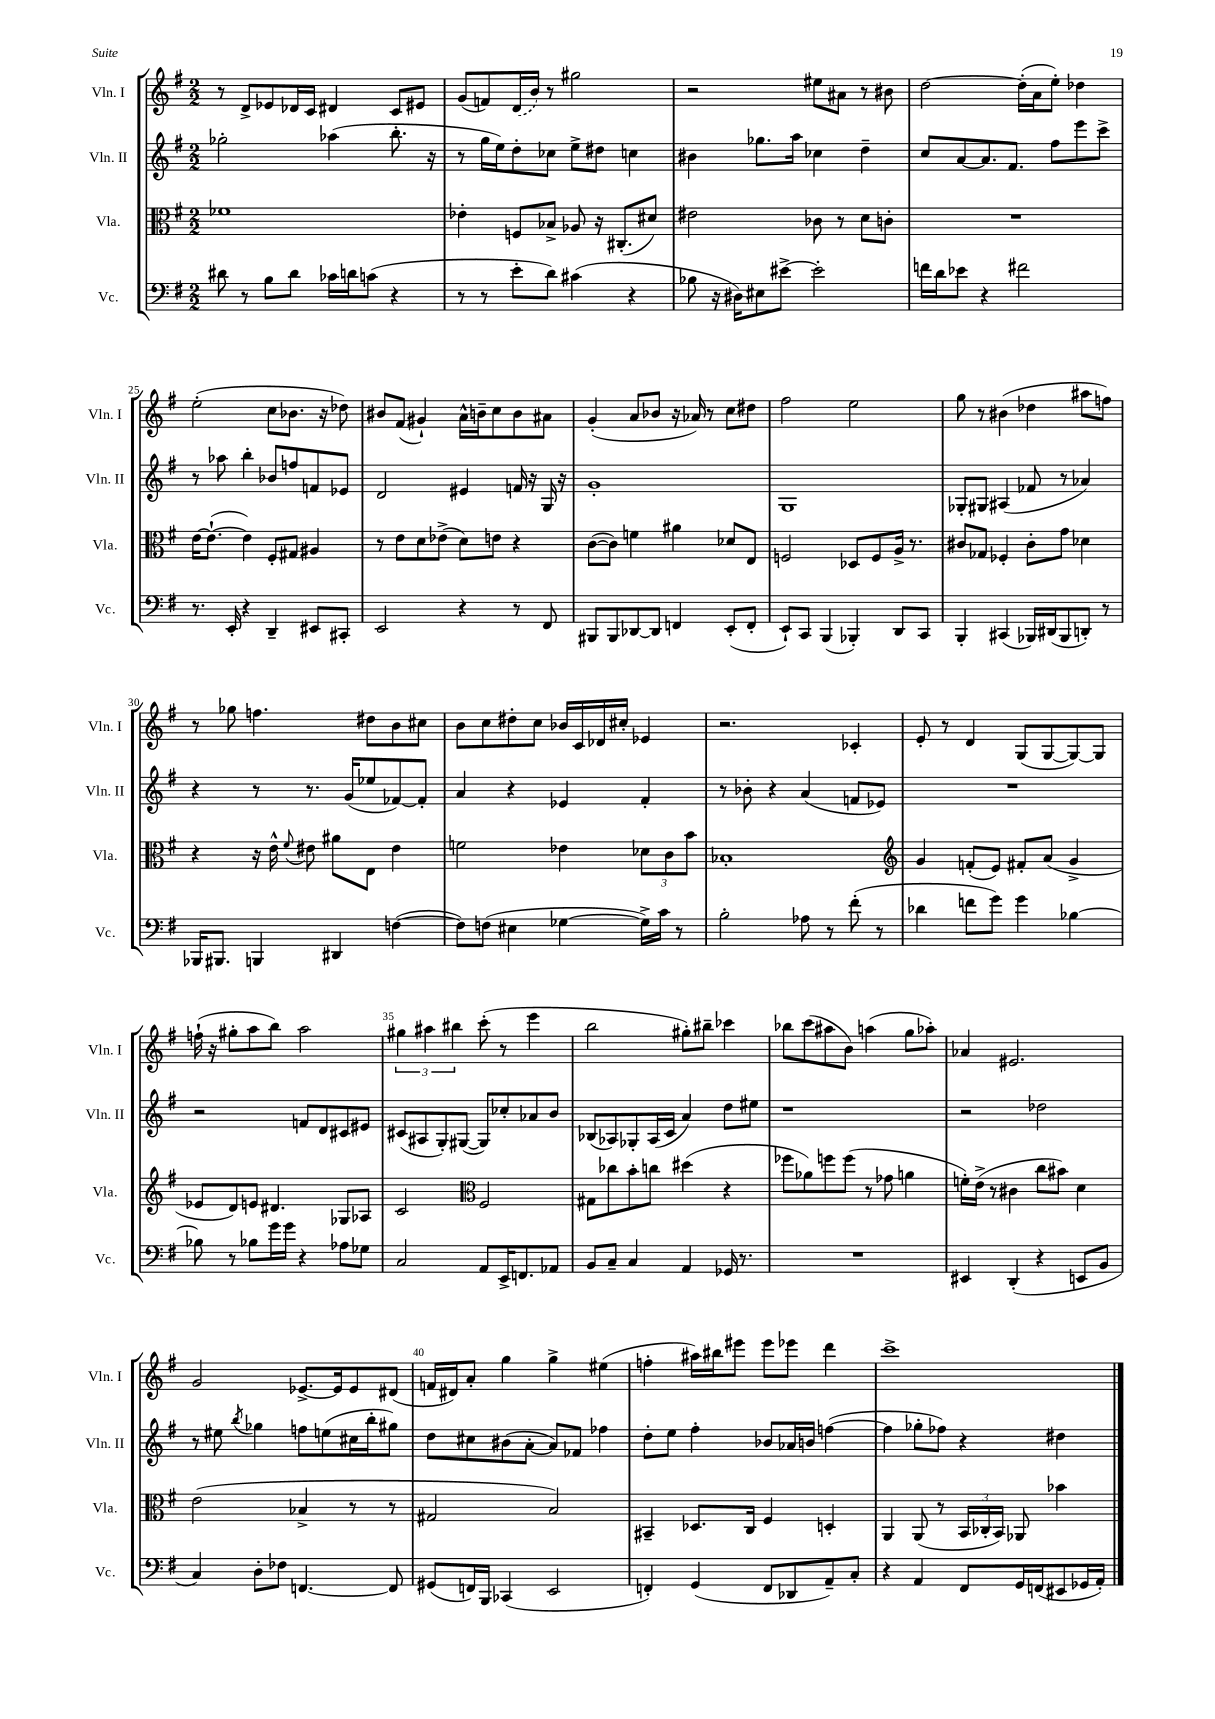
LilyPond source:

<<
\new StaffGroup <<
\new Staff = "s0" \with { instrumentName = "Vln. I" shortInstrumentName = "Vln. I" } {
    \clef treble \key g \major \numericTimeSignature \time 2/2
    \autoBeamOff r8 d'8[-> ees'8 des'16 c'16] dis'4 c'8[ eis'8] |
    g'8[( f'8) \once \slurDashed d'16( b'16]) r8 gis''2 |
    r2 eis''8[ ais'8] r8 bis'8 |
    d''2~ d''16[-.( a'16 e''8]-.) des''4 |
    e''2-.( c''8[ bes'8.] r16 des''8) |
    bis'8[ fis'8]( gis'4-!) a'16[-^ b'16-- c''8 b'8 ais'8] |
    g'4-.( a'8[ bes'8] r16 aes'16) r8 c''8[ dis''8] |
    fis''2 e''2 |
    g''8 r8 bis'4( des''4 ais''8[ f''8]) |
    r8 ges''8 f''4. dis''8[ b'8 cis''8] |
    b'8[ c''8 dis''8-. c''8] bes'16[ c'16 des'16 cis''16]-. ees'4 |
    r2. ces'4-. |
    e'8-. r8 d'4 g8[( g8~ g8~) g8] |
    f''16-!( r16 gis''8[-. a''8 b''8]) a''2 |
    \tuplet 3/2 { gis''4 ais''4 bis''4 } c'''8-.( r8 e'''4 |
    b''2 gis''8[-.) bis''8]-- ces'''4 |
    bes''8[ c'''8( ais''8 b'8]) a''4( g''8[ aes''8]-.) |
    aes'4 eis'2. |
    g'2 ees'8.[~-> ees'16 ees'8 dis'8]( |
    f'16[ dis'16) a'8]-. g''4 g''4-> eis''4( |
    f''4-. ais''16[) bis''16 eis'''8] eis'''8[ ees'''8] d'''4 |
    c'''1-> \bar "|." |
}
\new Staff = "s1" \with { instrumentName = "Vln. II" shortInstrumentName = "Vln. II" } {
    \clef treble \key g \major \numericTimeSignature \time 2/2
    \autoBeamOff ges''2-. aes''4( b''8.-. r16 |
    r8 g''16[ e''16) d''8-. ces''8] e''8[-> dis''8] c''4 |
    bis'4 ges''8.[ a''16] ces''4 d''4-- |
    c''8[ a'8~ a'8. fis'8.] fis''8[ e'''8 c'''8]-> |
    r8 aes''8 b''4-. bes'8[ f''8 f'8 ees'8] |
    d'2 eis'4 f'16 r16 g16 r16 |
    g'1-. |
    g1 |
    ges8[-. gis8] ais4( fes'8 r8 aes'4) |
    r4 r8 r8. g'16[( ees''8 fes'8~) fes'8]-. |
    a'4 r4 ees'4 fis'4-. |
    r8 bes'8-. r4 a'4( f'8[ ees'8]) |
    R1 |
    r2 f'8[ d'8 cis'8 eis'8] |
    cis'8[( ais8 g8-.) gis8]~( gis8[) ces''8-. aes'8 b'8] |
    bes8[( aes8) ges8-. aes16( c'16] a'4) d''8[ eis''8] |
    r1 |
    r2 des''2 |
    r8 eis''8 \acciaccatura { b''8 } ges''4 f''8[ e''8( cis''16 b''16-. gis''8]) |
    d''8[ cis''8 bis'8( a'8]~-. a'8[) fes'8] fes''4 |
    d''8[-. e''8] fis''4-. bes'8[ aes'16 b'16] f''4~( |
    f''4 ges''8[-. fes''8]) r4 dis''4 \bar "|." |
}
\new Staff = "s2" \with { instrumentName = "Vla." shortInstrumentName = "Vla." } {
    \clef alto \key g \major \numericTimeSignature \time 2/2
    \autoBeamOff fes'1 |
    ees'4-. f8[ bes8]-> aes8 r16 cis8.[-.( dis'8]) |
    eis'2 ces'8 r8 d'8[ c'8]-. |
    R1 |
    e'16[~ e'8.]~-!( e'4) fis8[-. gis8] ais4 |
    r8 e'8[ d'8 ees'8]->( d'8[) e'8] r4 |
    c'8[~( c'8]) f'4 ais'4 des'8[ e8] |
    f2 des8[ f8 a16]-> r8. |
    cis'8[ ges8] fes4-. cis'8[-. g'8] des'4 |
    r4 r16 e'16-^ \appoggiatura { fis'8 } eis'8 ais'8[ e8] eis'4 |
    f'2 ees'4 \tuplet 3/2 { des'8[ c'8 b'8] } |
    bes1-. |
    \clef treble g'4 f'8[-.( e'8]) fis'8[-. a'8]( g'4-> |
    ees'8[ d'8) e'8] dis'4. ges8[ aes8] |
    c'2 \clef alto fis2 |
    gis8[ ces''8 b'8-. c''8] dis''4( r4 |
    fes''8[ aes'8) f''8 f''8]( r8 ges'8 a'4 |
    f'16[-.) e'16]->( r8 cis'4 c''8[ bis'8]) d'4 |
    e'2( bes4-> r8 r8 |
    gis2 b2) |
    bis,4-- des8.[ c16] fis4 d4-. |
    a,4 a,8( r8 \tuplet 3/2 { b,16[ ces16-. b,16]) } aes,8 bes'4 \bar "|." |
}
\new Staff = "s3" \with { instrumentName = "Vc." shortInstrumentName = "Vc." } {
    \clef bass \key g \major \numericTimeSignature \time 2/2
    \autoBeamOff dis'8 r8 b8[ dis'8] ces'16[ d'16 c'8]( r4 |
    r8 r8 e'8[-. d'8]) cis'4( r4 |
    bes8 r16 dis16[) eis8 eis'8]~-> eis'2-. |
    f'16[ d'16 ees'8] r4 fis'2 |
    r8. e,16-. r4 d,4-- eis,8[ cis,8]-. |
    e,2 r4 r8 fis,8 |
    bis,,8[ bis,,8 des,8~ des,8] f,4 e,8[-.( f,8]-. |
    e,8[-!) c,8] b,,4( bes,,4-.) d,8[ c,8] |
    b,,4-. cis,4( bes,,16[) dis,16( bes,,8 d,8]-.) r8 |
    bes,,16[ bis,,8.] b,,4 dis,4 f4~( |
    f8[) f8]( eis4 ges4~ ges16[->) c'16] r8 |
    b2-. aes8 r8 fis'8-.( r8 |
    des'4 f'8[ g'8]) g'4 bes4~ |
    bes8 r8 bes8[ g'16 g'16] r4 aes8[ ges8] |
    c2 a,8[ e,16-> f,8. aes,8] |
    b,8[ c8]-- c4 a,4 ges,16 r8. |
    R1 |
    eis,4 d,4-.( r4 e,8[ b,8] |
    c4) d8[-. fes8] f,4.~ f,8 |
    gis,8[( f,16) b,,16] ces,4( e,2 |
    f,4-.) g,4( f,8[ des,8 a,8--) c8]-. |
    r4 a,4 fis,8[ g,16 f,16( eis,8 ges,16 a,16]-.) \bar "|." |
}
>>
>>
\layout { \context { \Score currentBarNumber = #21 \override BarNumber.break-visibility = ##(#f #t #t) barNumberVisibility = #(every-nth-bar-number-visible 5) } }
